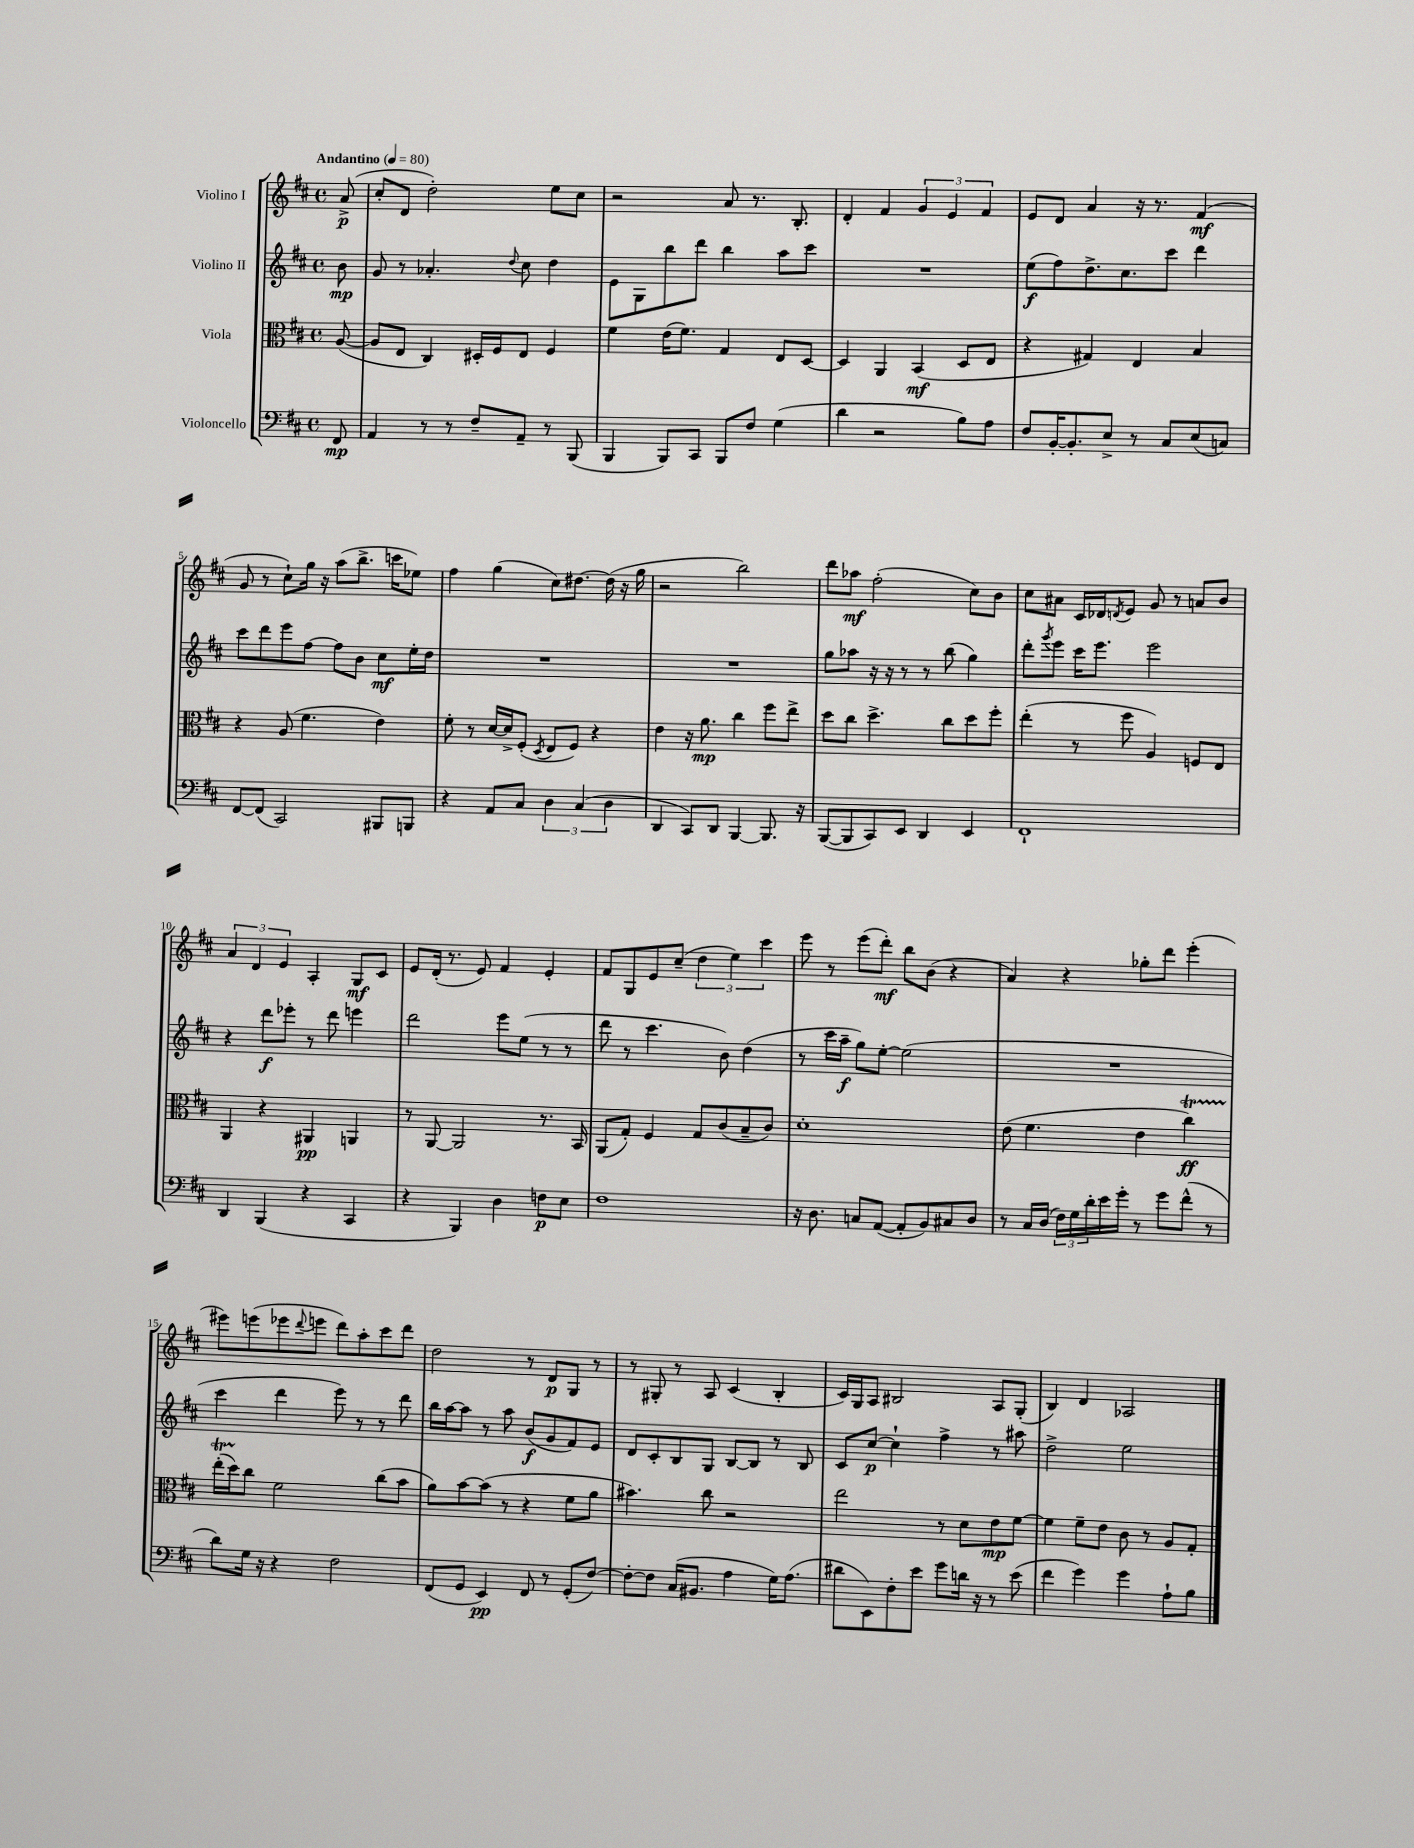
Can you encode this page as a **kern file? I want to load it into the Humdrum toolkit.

**kern	**dynam	**kern	**dynam	**kern	**dynam	**kern	**dynam
*part4	*part4	*part3	*part3	*part2	*part2	*part1	*part1
*staff4	*staff4	*staff3	*staff3	*staff2	*staff2	*staff1	*staff1
*I"Violoncello	*	*I"Viola	*	*I"Violino II	*	*I"Violino I	*
*clefF4	*	*clefC3	*	*clefG2	*	*clefG2	*
*k[f#c#]	*	*k[f#c#]	*	*k[f#c#]	*	*k[f#c#]	*
*M4/4	*	*M4/4	*	*M4/4	*	*M4/4	*
*met(c)	*	*met(c)	*	*met(c)	*	*met(c)	*
*MM80	*	*MM80	*	*MM80	*	*MM80	*
=	=	=	=	=	=	=	=
!	!	!	!	!	!	!LO:TX:a:B:t=Andantino	!
8FF#/	mp	([8A/	.	8b\	mp	(8a^/	p
=1	=1	=1	=1	=1	=1	=1	=1
4AA/	.	8A/L]	.	8g/	.	8cc#'/L	.
.	.	8E/J	.	8r	.	8d/J	.
8r	.	4C#/)	.	4.a-X'/	.	2dd'\)	.
8r	.	.	.	.	.	.	.
8F#~/L	.	16D#X'/LL	.	.	.	.	.
.	.	16F#/J	.	.	.	.	.
.	.	.	.	8qqdd/	.	.	.
8AA~/J	.	8E/J	.	8cc#\	.	.	.
8r	.	4F#/	.	4dd\	.	8ee\L	.
(8BBB/	.	.	.	.	.	8cc#\J	.
=2	=2	=2	=2	=2	=2	=2	=2
4BBB/	.	4f#\	.	8e\L	.	2r	.
.	.	.	.	8G\	.	.	.
8BBB/L)	.	(16e\KL	.	8bb\	.	.	.
.	.	8.f#\J)	.	.	.	.	.
8CC#/J	.	.	.	8ddd\J	.	.	.
8BBB/L	.	4G/	.	4bb\	.	8a/	.
8F#/J	.	.	.	.	.	8.r	.
(4G\	.	8E/L	.	8aa\L	.	.	.
.	.	.	.	.	.	8.B'/	.
.	.	[8D/J	.	8ccc#\J	.	.	.
=3	=3	=3	=3	=3	=3	=3	=3
4d\	.	4D/]	.	1r	.	4d'/	.
2r	.	4AA/	.	.	.	4f#/	.
.	.	(4BB/	mf	.	.	6g/	.
.	.	.	.	.	.	6e/	.
8B\L)	.	8D/L	.	.	.	.	.
.	.	.	.	.	.	6f#/	.
8A\J	.	8E/J	.	.	.	.	.
=4	=4	=4	=4	=4	=4	=4	=4
8F#/L	.	4r	.	(8ee\L	f	8e/L	.
[16BB'/K	.	.	.	8ff#\)	.	8d/J	.
8.BB'/]	.	.	.	.	.	.	.
.	.	4G#X/)	.	8.dd^\	.	4a/	.
8E^/J	.	.	.	.	.	.	.
.	.	.	.	8.cc#\	.	.	.
8r	.	4E/	.	.	.	16r	.
.	.	.	.	.	.	8.r	.
8C#/L	.	.	.	8ccc#\J	.	.	.
(8E/	.	4B/	.	4ddd\	.	(4f#/	mf
8Cn/J)	.	.	.	.	.	.	.
!!LO:LB:g=z
=5	=5	=5	=5	=5	=5	=5	=5
[8FF#/L	.	4r	.	8ccc#\L	.	8g/	.
(8FF#/J]	.	.	.	8ddd\	.	8r	.
2CC#/)	.	(8A/	.	8eee\	.	8cc#`\L)	.
.	.	4.f#\	.	[8ff#\J	.	16gg\Jk	.
.	.	.	.	.	.	16r	.
.	.	.	.	8ff#\L]	.	(8aa\L	.
.	.	.	.	8b\J	.	8.bb^\J	.
8BBB#X/L	.	4e\)	.	8cc#\L	mf	.	.
.	.	.	.	.	.	16cccn\KL	.
8BBBn/J	.	.	.	16ee'\L	.	8ee-X\J)	.
.	.	.	.	16dd\JJ	.	.	.
=6	=6	=6	=6	=6	=6	=6	=6
4r	.	8f#'\	.	1r	.	4ff#\	.
.	.	8r	.	.	.	.	.
8AA/L	.	[16d/LL	.	.	.	(4gg\	.
.	.	16d^/J]	.	.	.	.	.
8C#/J	.	(8F#'/J	.	.	.	.	.
.	.	8qD/	.	.	.	.	.
6D\	.	8E/L	.	.	.	8cc#\L)	.
.	.	8F#/J)	.	.	.	[8.dd#X\J	.
(6C#/	.	.	.	.	.	.	.
.	.	4r	.	.	.	.	.
.	.	.	.	.	.	(16dd#\]	.
6D\	.	.	.	.	.	.	.
.	.	.	.	.	.	16r	.
.	.	.	.	.	.	16gg\	.
=7	=7	=7	=7	=7	=7	=7	=7
4DD/	.	4e\	.	1r	.	2r	.
8CC#/L)	.	16r	.	.	.	.	.
.	.	8.a\	mp	.	.	.	.
8DD/J	.	.	.	.	.	.	.
[4BBB/	.	4cc#\	.	.	.	2bb\)	.
8.BBB/]	.	8ff#\L	.	.	.	.	.
.	.	8ee^\J	.	.	.	.	.
16r	.	.	.	.	.	.	.
=8	=8	=8	=8	=8	=8	=8	=8
([8BBB/L	.	8dd\L	.	8gg\L	.	8ddd\L	.
8BBB/]	.	8cc#\J	.	8aa-X\J	.	8aa-X\J	mf
8CC#/)	.	4.dd^\	.	16r	.	(2ff#'\	.
.	.	.	.	16r	.	.	.
8EE/J	.	.	.	8r	.	.	.
4DD/	.	.	.	8r	.	.	.
.	.	8cc#\L	.	(8bb\	.	.	.
4EE/	.	8dd\	.	4gg\)	.	8cc#\L)	.
.	.	8ff#'\J	.	.	.	8b\J	.
=9	=9	=9	=9	=9	=9	=9	=9
1FF#`	.	(4ee'\	.	8ddd'\L	.	8cc#\L	.
.	.	.	.	8qggg/	.	.	.
.	.	.	.	8eee\J	.	8a#X\J	.
.	.	8r	.	16ccc#\KL	.	16c#/LL	.
.	.	.	.	8.eee\J	.	16d-X/J	.
.	.	.	.	.	.	8qdn/	.
.	.	8ff#\	.	.	.	8e/J	.
.	.	4A/)	.	2eee\	.	8g/	.
.	.	.	.	.	.	8r	.
.	.	8Fn/L	.	.	.	8an/L	.
.	.	8E/J	.	.	.	8b/J	.
!!LO:LB:g=z
=10	=10	=10	=10	=10	=10	=10	=10
4DD/	.	4AA/	.	4r	.	6a/	.
.	.	.	.	.	.	6d/	.
(4BBB/	.	4r	.	8ddd\L	f	.	.
.	.	.	.	.	.	6e/	.
.	.	.	.	8eee-X'\J	.	.	.
4r	.	4AA#X/	pp	8r	.	4A'/	.
.	.	.	.	8ddd\	.	.	.
4CC#/	.	4AAn/	.	4eeen\	.	8G/L	mf
.	.	.	.	.	.	8c#/J	.
=11	=11	=11	=11	=11	=11	=11	=11
4r	.	8r	.	2ddd\	.	8e/L	.
.	.	[8AA/	.	.	.	(16d'/Jk	.
.	.	.	.	.	.	8.r	.
4BBB/)	.	2AA/]	.	.	.	.	.
.	.	.	.	.	.	8e/)	.
4D\	.	.	.	8eee\L	.	4f#/	.
.	.	.	.	(8ee\J	.	.	.
8Fn\L	p	8.r	.	8r	.	4e'/	.
8E\J	.	.	.	8r	.	.	.
.	.	16BB/	.	.	.	.	.
=12	=12	=12	=12	=12	=12	=12	=12
1F#	.	(8AA/L	.	8ddd\	.	8f#/L	.
.	.	8G'/J)	.	8r	.	8G/	.
.	.	4F#/	.	4.ccc#\	.	8e/	.
.	.	.	.	.	.	(8cc#~/J	.
.	.	8G/L	.	.	.	6dd\	.
.	.	(8c#/	.	8b\)	.	.	.
.	.	.	.	.	.	6ee\)	.
.	.	8B~/	.	(4dd\	.	.	.
.	.	.	.	.	.	6ccc#\	.
.	.	8c#/J)	.	.	.	.	.
=13	=13	=13	=13	=13	=13	=13	=13
16r	.	1d'	.	8r	.	8eee\	.
8.D\	.	.	.	.	.	.	.
.	.	.	.	16ccc#\LL	.	8r	.
.	.	.	.	16aa~\JJ	f	.	.
8Cn/L	.	.	.	8gg\L)	.	(8eee\L	.
([8AA/J	.	.	.	[8ee'\J	.	8ddd'\J)	mf
8AA'/L]	.	.	.	(2ee\]	.	8bb\L	.
8BB/)	.	.	.	.	.	(8b\J	.
8C#X/	.	.	.	.	.	4r	.
8D/J	.	.	.	.	.	.	.
=14	=14	=14	=14	=14	=14	=14	=14
8r	.	(8e\	.	1r	.	4a/)	.
16C#/LL	.	4.f#\	.	.	.	.	.
(16D/JJ	.	.	.	.	.	.	.
24F#\LL)	.	.	.	.	.	4r	.
24G\	.	.	.	.	.	.	.
24d'\	.	.	.	.	.	.	.
16e\	.	.	.	.	.	.	.
16g'\JJ	.	.	.	.	.	.	.
8r	.	4e\	.	.	.	8gg-X'\L	.
8g\L	.	.	.	.	.	8ddd\J	.
(8f#^^\J	.	4cc#t\)	ff	.	.	(4eee'\	.
8r	.	.	.	.	.	.	.
!!LO:LB:g=z
=15	=15	=15	=15	=15	=15	=15	=15
8d\L)	.	(16eeTTT'\LL	.	4ccc#\	.	8eee#X\L)	.
.	.	16dd\J)	.	.	.	.	.
16G\Jk	.	8cc#\J	.	.	.	(8eeen\	.
16r	.	.	.	.	.	.	.
4r	.	2f#\	.	4ddd\	.	8eee-X\	.
.	.	.	.	.	.	8qqddd/	.
.	.	.	.	.	.	8eeen\J	.
2F#\	.	.	.	8eee\)	.	8ddd\L)	.
.	.	.	.	8r	.	8aa'\	.
.	.	(8cc#\L	.	8r	.	8ccc#\	.
.	.	8b\J	.	8ddd\	.	8ddd\J	.
=16	=16	=16	=16	=16	=16	=16	=16
(8FF#/L	.	8a\L)	.	16bb\LL	.	2dd\	.
.	.	.	.	[16aa\J	.	.	.
8GG/J	.	[8b\	.	8aa\J]	.	.	.
4EE/)	pp	(8b\J]	.	8r	.	.	.
.	.	8r	.	8aa\	.	.	.
8FF#/	.	4r	.	(8b/L	f	8r	.
8r	.	.	.	8g/	.	8d/L	p
(8GG'/L	.	8f#\L	.	8f#/)	.	8G/J	.
[8F#/J)	.	8a\J	.	8e/J	.	8r	.
=17	=17	=17	=17	=17	=17	=17	=17
8F#'\L_	.	4.b#X\)	.	8d/L	.	8r	.
8F#\J]	.	.	.	8c#'/	.	8G#X'/	.
(16C#/KL	.	.	.	8B/	.	8r	.
8.BB#X/J	.	.	.	.	.	.	.
.	.	8cc#\	.	8G/J	.	8A/	.
4A\	.	2r	.	[8B/L	.	(4c#/	.
.	.	.	.	8B/J]	.	.	.
16G\KL)	.	.	.	8r	.	4B'/	.
(8.A\J	.	.	.	.	.	.	.
.	.	.	.	8B/	.	.	.
=18	=18	=18	=18	=18	=18	=18	=18
8d#X\L	.	2ee\	.	8c#/L	.	16c#/LL)	.
.	.	.	.	.	.	16G/J	.
8EE\)	.	.	.	[8cc#/J	p	8A/J	.
8F#'\	.	.	.	4cc#`\]	.	2B#X/	.
8e\J	.	.	.	.	.	.	.
8g\L	.	8r	.	4ff#^\	.	.	.
16dn\Jk	.	8d\L	.	.	.	.	.
16r	.	.	.	.	.	.	.
8r	.	8e\	mp	8r	.	8A/L	.
(8e\	.	[8f#\J	.	8aa#X\	.	(8G'/J	.
=19	=19	=19	=19	=19	=19	=19	=19
4f#\	.	4f#\]	.	2dd^\	.	4B/)	.
4g\)	.	8f#~\L	.	.	.	4d/	.
.	.	8e\J	.	.	.	.	.
4g\	.	8c#\	.	2ee\	.	2A-X/	.
.	.	8r	.	.	.	.	.
8A`\L	.	8A/L	.	.	.	.	.
8B\J	.	8G'/J	.	.	.	.	.
==	==	==	==	==	==	==	==
*-	*-	*-	*-	*-	*-	*-	*-
